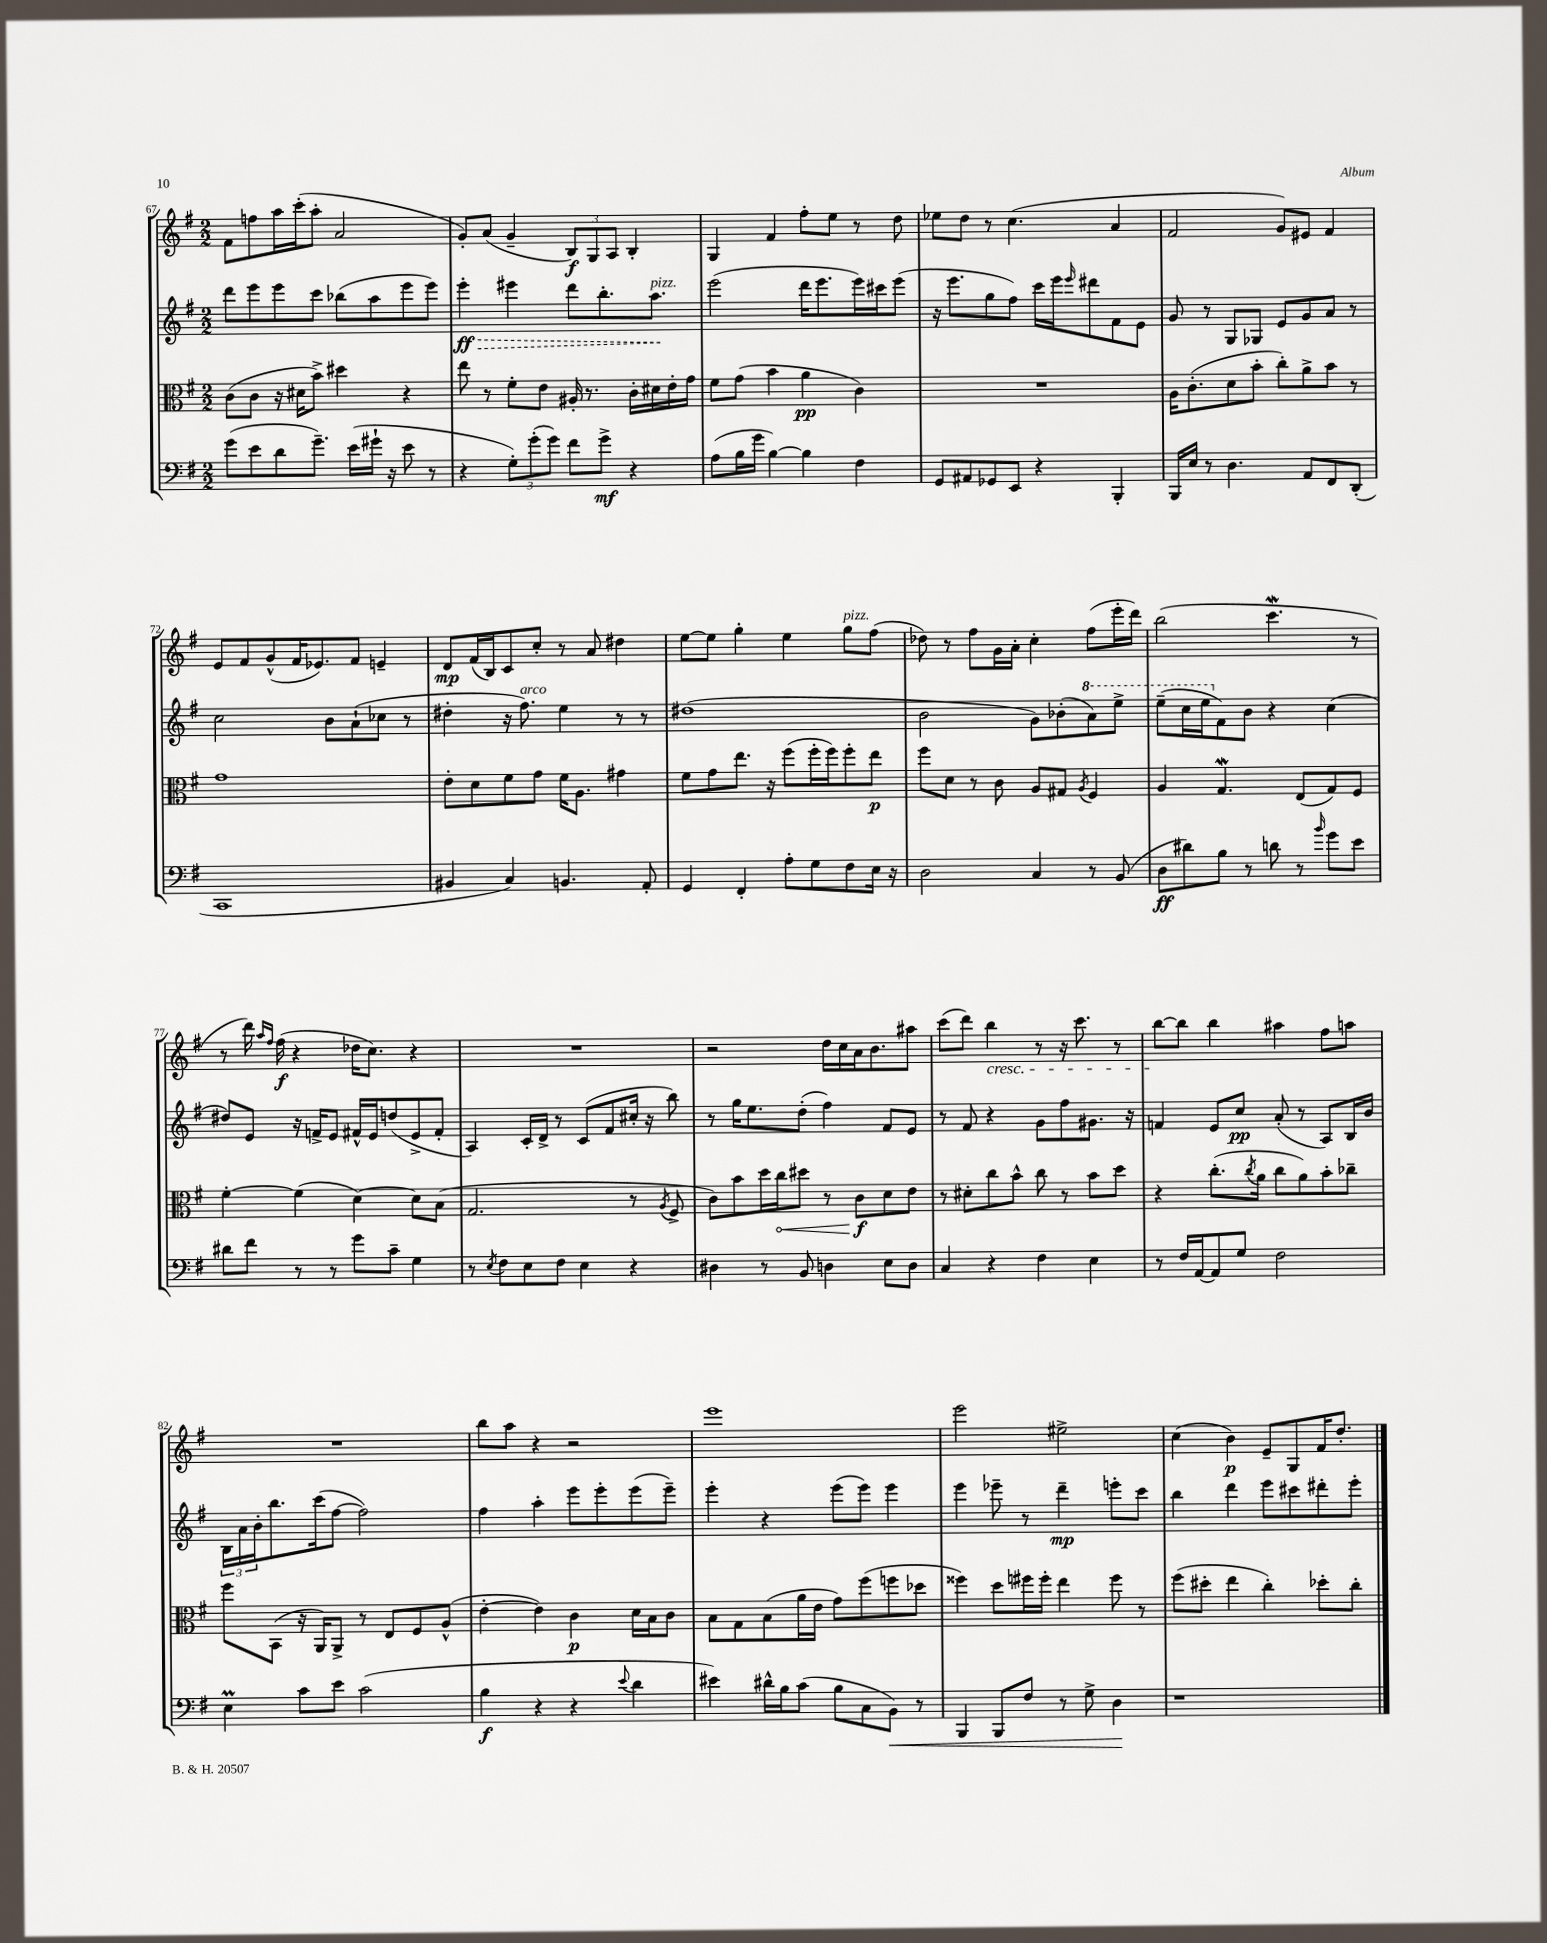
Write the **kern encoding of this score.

**kern	**kern	**kern	**kern
*staff4	*staff3	*staff2	*staff1
*clefF4	*clefC3	*clefG2	*clefG2
*k[f#]	*k[f#]	*k[f#]	*k[f#]
*M2/2	*M2/2	*M2/2	*M2/2
(8g	(8c	8ddd	8f#
8e	8c	8eee	8ff
8d	16r	8eee	16aa
.	16d#	.	(16ccc'
8.g~)	8b^)	8ccc	8aa'
.	4dd#	(8bb-	2a
(16e	.	.	.
16g#`	.	8aa	.
16r	.	.	.
8e	4r	8eee	.
8r	.	8eee)	.
=	=	=	=
4r	8ee	4eee'	8g')
.	8r	.	(8a
12G')	8f#'	4eee#	4g~
(12g'	.	.	.
.	8e	.	.
12g)	.	.	.
8f#	16A#'	8ddd	12B)
.	8.r	.	.
.	.	.	12G
8g^	.	8.bb'	.
.	.	.	12A
4r	16c'	.	4B'
.	16d#	8.aa	.
.	16e'	.	.
.	16g	.	.
=	=	=	=
(8A	8f#	(2eee	4G
16B	(8g	.	.
16g	.	.	.
[4B)	4b	.	4f#
4B]	4a	16ddd	8ff#'
.	.	8.eee	.
.	.	.	8ee
4F#	4c)	16eee)	8r
.	.	16ccc#	.
.	.	(8eee	8dd
=	=	=	=
8GG	1r	16r	8ee-
.	.	8.eee	.
8AA#	.	.	8dd
8GG-	.	8gg	8r
8EE	.	8ff#)	(4.cc
4r	.	16ccc	.
.	.	16eee	.
.	.	16qqeee	.
.	.	8ddd#	.
4BBB'	.	8f#	4a
.	.	8e	.
=	=	=	=
16BBB	16A	8g	2f#
16E	(8.c'	.	.
8r	.	8r	.
4.D	8d	8G	.
.	8b'	8G-	.
.	8cc')	8e	8g)
8AA	8a^	8g	8e#
8FF#	8b	8a	4f#
(8DD'	8r	8r	.
=	=	=	=
1CC	1g	2cc	8e
.	.	.	8f#
.	.	.	(8g^^
.	.	.	16f#
.	.	.	8.e-)
.	.	8b	.
.	.	(8a`	8f#
.	.	8cc-	4e~
.	.	8r	.
=	=	=	=
4BB#	8e'	4dd#'	8d
.	8d	.	(16f#
.	.	.	16B)
4C)	8f#	16r	8c
.	.	8.ff#)	.
.	8g	.	8cc'
4.BB	16f#	4ee	8r
.	8.A	.	.
.	.	.	8a
.	4g#	8r	4dd#
8AA'	.	8r	.
=	=	=	=
4GG	8f#	(1dd#	[8ee
.	8g	.	8ee]
4FF#'	8.ee	.	4gg'
.	16r	.	.
8A'	(8ff#	.	4ee
8G	16ff#'	.	.
.	16ff#)	.	.
8F#	8ff#'	.	8gg
16E	8ee	.	(8ff#
16r	.	.	.
=	=	=	=
2D	8ff#	2b	8dd-)
.	8d	.	8r
.	8r	.	8ff#
.	8c	.	16g
.	.	.	16a'
4C	8A	8g)	4cc'
.	8G#	(8b-'	.
.	8qA	.	.
8r	4F#	8aa)	(8ff#
(8BB	.	8eee^	16eee'
.	.	.	16ddd)
=	=	=	=
8D	4A	(8eee~	(2bb
8d#)	.	16ccc	.
.	.	16eee	.
8B	4.G	8f#)	.
8r	.	8b	.
8d	.	4r	4.ccc
8r	(8E	.	.
16qqb	.	.	.
8g	8G)	(4cc	.
8e	8F#	.	8r
=	=	=	=
8d#	[4f#'	8dd#)	8r
8f#	.	8e	16ddd)
.	.	.	16qqaa
.	.	.	16qqff#
.	.	.	(16ff#
8r	(4f#]	16r	4r
.	.	16f^	.
8r	.	8e	.
8g	[4d)	16f#^^	16dd-
.	.	16e	8.cc)
8c~	.	(8dd	.
4G	8d]	8e^	4r
.	(8B	8f#'	.
=	=	=	=
8r	2.G	4A)	1r
8qE	.	.	.
8F#	.	.	.
8E	.	16c'	.
.	.	16d^	.
8F#	.	8r	.
4E	.	(8c	.
.	.	8f#	.
4r	8r	16cc#'	.
.	.	16r	.
.	8qA	.	.
.	8F#^	8bb)	.
=	=	=	=
4D#	8c)	8r	2r
.	8b	16gg	.
.	.	8.ee	.
8r	16dd	.	.
.	16cc	.	.
8BB	8dd#	(8dd'	.
4D	8r	4ff#)	16dd
.	.	.	16cc
.	8c	.	16a
.	.	.	8.b
8E	8d	8f#	.
8D	8e	8e	8aa#
=	=	=	=
4C	8r	8r	(8ccc
.	8d#'	8f#	8ddd)
4r	8cc	4r	4bb
.	8b^^	.	.
4F#	8cc	8g	8r
.	8r	8ff#	16r
.	.	.	8.ccc
4E	8b	8.g#	.
.	8dd	.	8r
.	.	16r	.
=	=	=	=
8r	4r	4f	[8bb
16F#	.	.	8bb]
[16AA	.	.	.
8AA]	(8.cc'	8e	4bb
8G	.	8cc	.
.	8qcc	.	.
.	16a	.	.
2F#	8cc	(8a'	4aa#
.	8a)	8r	.
.	8b'	8A)	8ff#
.	8cc-~	16B	8aa
.	.	16b	.
=	=	=	=
4E	8ff#	24B	1r
.	.	24a	.
.	.	24b'	.
.	(8BB	8.bb	.
8c	16r	.	.
.	16AA)	(16ccc	.
8e	8AA^	[8ff#	.
(2c	8r	2ff#])	.
.	8E	.	.
.	8F#	.	.
.	(8A^^	.	.
=	=	=	=
4B	[4e'	4ff#	8bb
.	.	.	8aa
4r	4e])	4aa'	4r
4r	4c	8eee	2r
.	.	8eee'	.
8qqe	.	.	.
4d	16d	(8eee	.
.	16B	.	.
.	8c	8eee~)	.
=	=	=	=
4e#)	8B	4eee'	1eee
.	8G	.	.
16d#^^	(8B	4r	.
16B	.	.	.
(8c	16a	.	.
.	16e	.	.
8B	8g)	(8eee	.
8C	(8ff#	8eee)	.
8BB)	8ff	4eee	.
8r	8dd-	.	.
=	=	=	=
4BBB	4ff##)	4eee	2eee
8BBB	8dd	8eee-~	.
8F#	16ff#	8r	.
.	16ff#'	.	.
8r	4ee	4ddd~	2ee#^
8G^	.	.	.
4D	8ff#	8eee'	.
.	8r	8ccc	.
=	=	=	=
1r	(8ff#	4bb	(4cc
.	8dd#'	.	.
.	4ee	4ddd	4b)
.	4cc')	8eee	8e~
.	.	8ccc#	8G
.	8dd-'	8ddd#'	16f#
.	.	.	8.dd'
.	8cc'	8eee'	.
==	==	==	==
*-	*-	*-	*-
